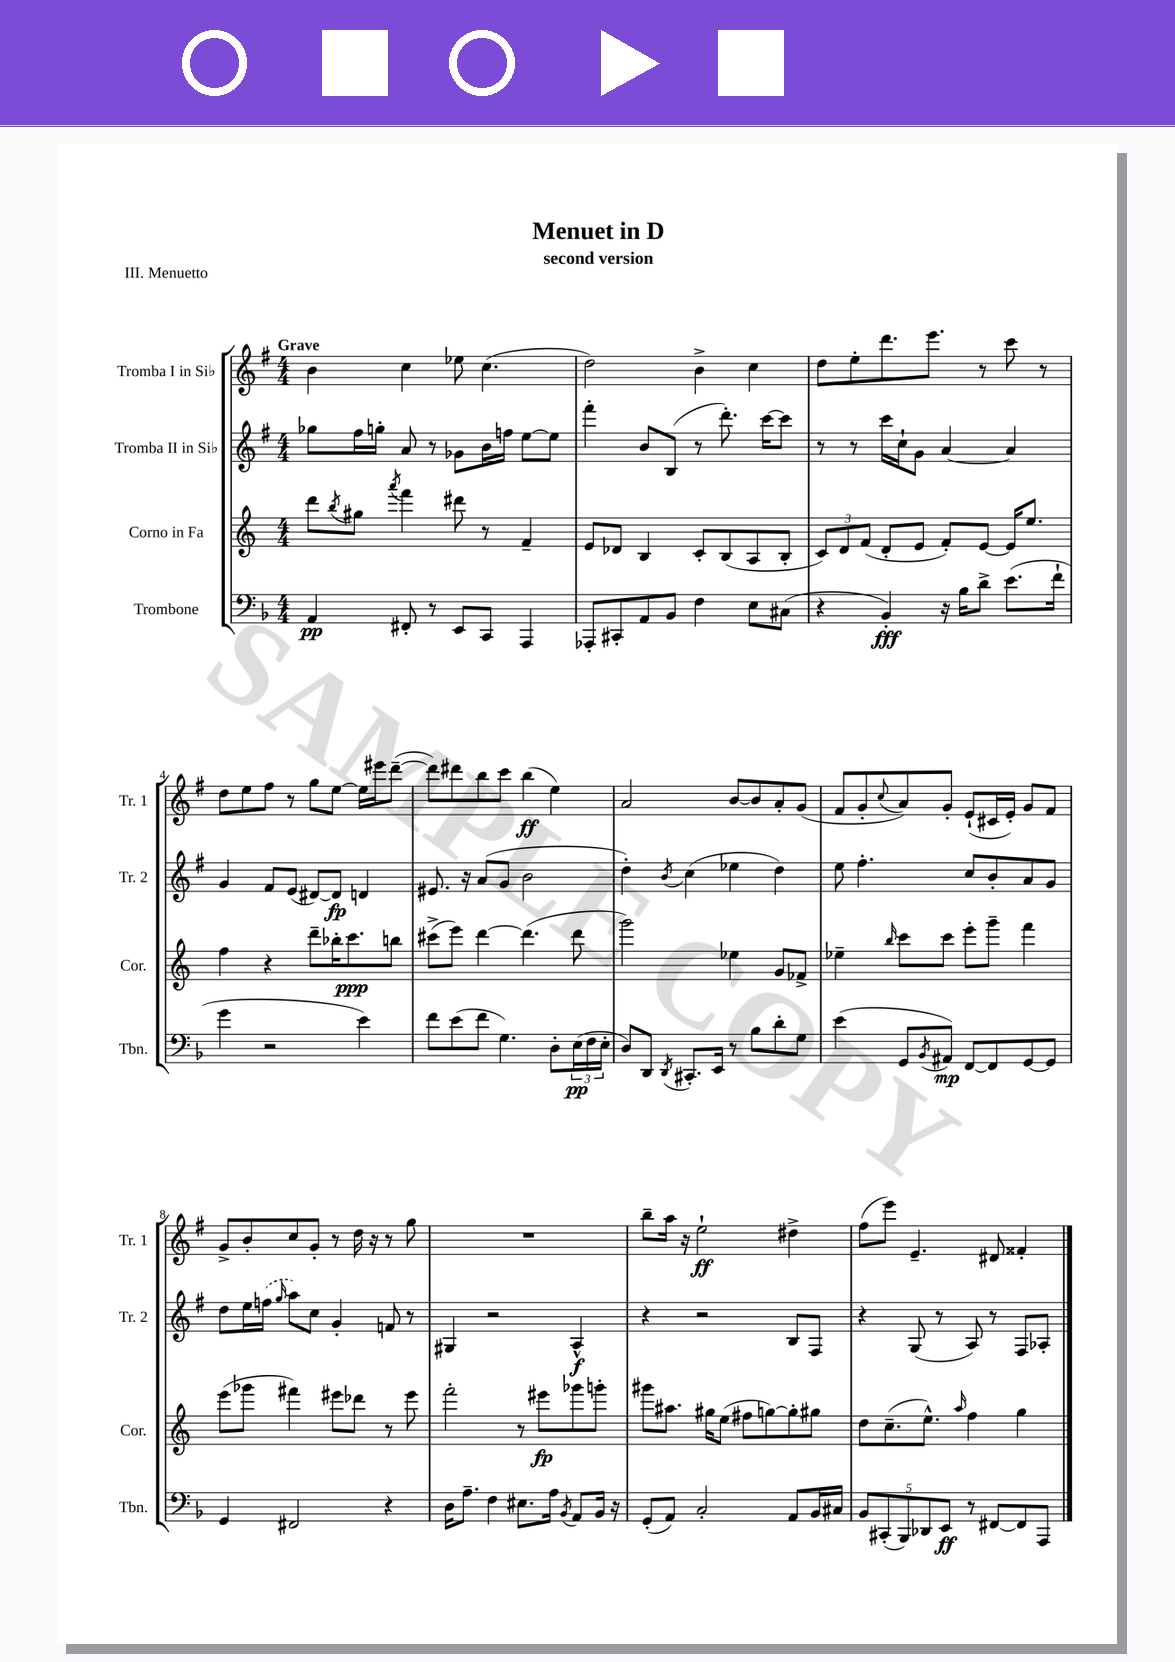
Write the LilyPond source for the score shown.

\header { title = "Menuet in D" subtitle = "second version" piece = "III. Menuetto" }
<<
\new StaffGroup <<
\new Staff = "s0" \with { instrumentName = "Tromba I in Sib" shortInstrumentName = "Tr. 1" } {
    \clef treble \key g \major \numericTimeSignature \time 4/4 \tempo "Grave"
    b'4 c''4 ees''8 c''4.( |
    d''2) b'4-> c''4 |
    d''8 e''8-. d'''8. e'''8. r8 c'''8 r8 |
    d''8 e''8 fis''8 r8 g''8 e''8~ e''16 eis'''16 d'''8~--( |
    d'''8) dis'''8 b''8 c'''8 b''4\ff( e''4) |
    a'2 b'8~ b'8 a'8-. g'8( |
    fis'8 g'8-. \appoggiatura { c''8 } a'8) g'8-. e'8-!( cis'16 e'16-.) g'8 fis'8 |
    g'8-> b'8-. c''8 g'8-. r8 d''16 r16 r8 g''8 |
    R1 |
    b''8-- a''16 r16 e''2-!\ff dis''4-> |
    fis''8( e'''8) e'4.-- dis'8 fisis'4-. \bar "|." |
}
\new Staff = "s1" \with { instrumentName = "Tromba II in Sib" shortInstrumentName = "Tr. 2" } {
    \clef treble \key g \major \numericTimeSignature \time 4/4
    ges''8 fis''16 g''16-. a'8 r8 ges'8 b'16 f''16 e''8~ e''8 |
    fis'''4-. b'8 b8( r8 d'''8.-.) c'''16~ c'''8 |
    r8 r8 c'''16 c''16-! g'8 a'4~ a'4 |
    g'4 fis'8 e'8( dis'8~) dis'8\fp d'4 |
    eis'8. r16 a'8( g'8 b'2 |
    d''4-.) \acciaccatura { b'8 } c''4( ees''4 d''4) |
    e''8 fis''4.-. c''8 b'8-. a'8 g'8 |
    d''8 e''16 \once \slurDashed f''16( \grace { g''16 } a''8) c''8 g'4-. f'8 r8 |
    gis4 r2 a4-^\f |
    r4 r2 b8 fis8 |
    r4 g8( r8 a8) r8 fis8 aes8-. \bar "|." |
}
\new Staff = "s2" \with { instrumentName = "Corno in Fa" shortInstrumentName = "Cor." } {
    \clef treble \key c \major \numericTimeSignature \time 4/4
    d'''8 \acciaccatura { b''8 } gis''8 \acciaccatura { a'''8 } f'''4 dis'''8 r8 f'4-- |
    e'8 des'8 b4 c'8-. b8( a8 b8-. |
    \tuplet 3/2 { c'8) d'8 f'8( } d'8-. e'8 f'8-.) e'8~ e'16 e''8. |
    f''4 r4 d'''8-- bes''16-. c'''8.\ppp b''8 |
    cis'''8->( e'''8) d'''4~ d'''4.( d'''8 |
    g'''2) ees''4 g'8 fes'8-> |
    ees''4-- \grace { b''16 } c'''8 c'''8 e'''8-. g'''8-- f'''4 |
    e'''8( ges'''8 fis'''4) eis'''8 des'''8 r8 eis'''8 |
    f'''2-. r8 eis'''8\fp ges'''8 g'''8-. |
    gis'''8 ais''8. gis''16 e''8( fis''8 g''8~) g''8-. gis''8 |
    d''8 c''8.--( e''8.-^) \grace { a''16 } f''4 g''4 \bar "|." |
}
\new Staff = "s3" \with { instrumentName = "Trombone" shortInstrumentName = "Tbn." } {
    \clef bass \key f \major \numericTimeSignature \time 4/4
    a,4\pp fis,8-. r8 e,8 c,8 a,,4 |
    aes,,8-. cis,8-. a,8 bes,8 f4 e8 cis8( |
    r4 bes,4-.\fff) r16 bes16 d'8-> e'8.( f'16-! |
    g'4 r2 e'4) |
    f'8 e'8( f'8 g4.) d8-. \tuplet 3/2 { e16\pp( f16 e16-. } |
    d8) d,8 \acciaccatura { d,8 } cis,8.-. e,16 r8 bes8 d'8-. g8 |
    e'4( g,8 \acciaccatura { bes,8 } ais,8\mp) f,8~ f,8 g,8~ g,8 |
    g,4 fis,2 r4 |
    d16 a8.-- f4 eis8. a16 \acciaccatura { bes,8 } a,8 bes,16 r16 |
    g,8-.( a,8) c2-. a,8 bes,16 cis16 |
    \tuplet 5/4 { bes,8 cis,8-.( bes,,8) des,8 e,8\ff } r8 fis,8~ fis,8 a,,8 \bar "|." |
}
>>
>>
